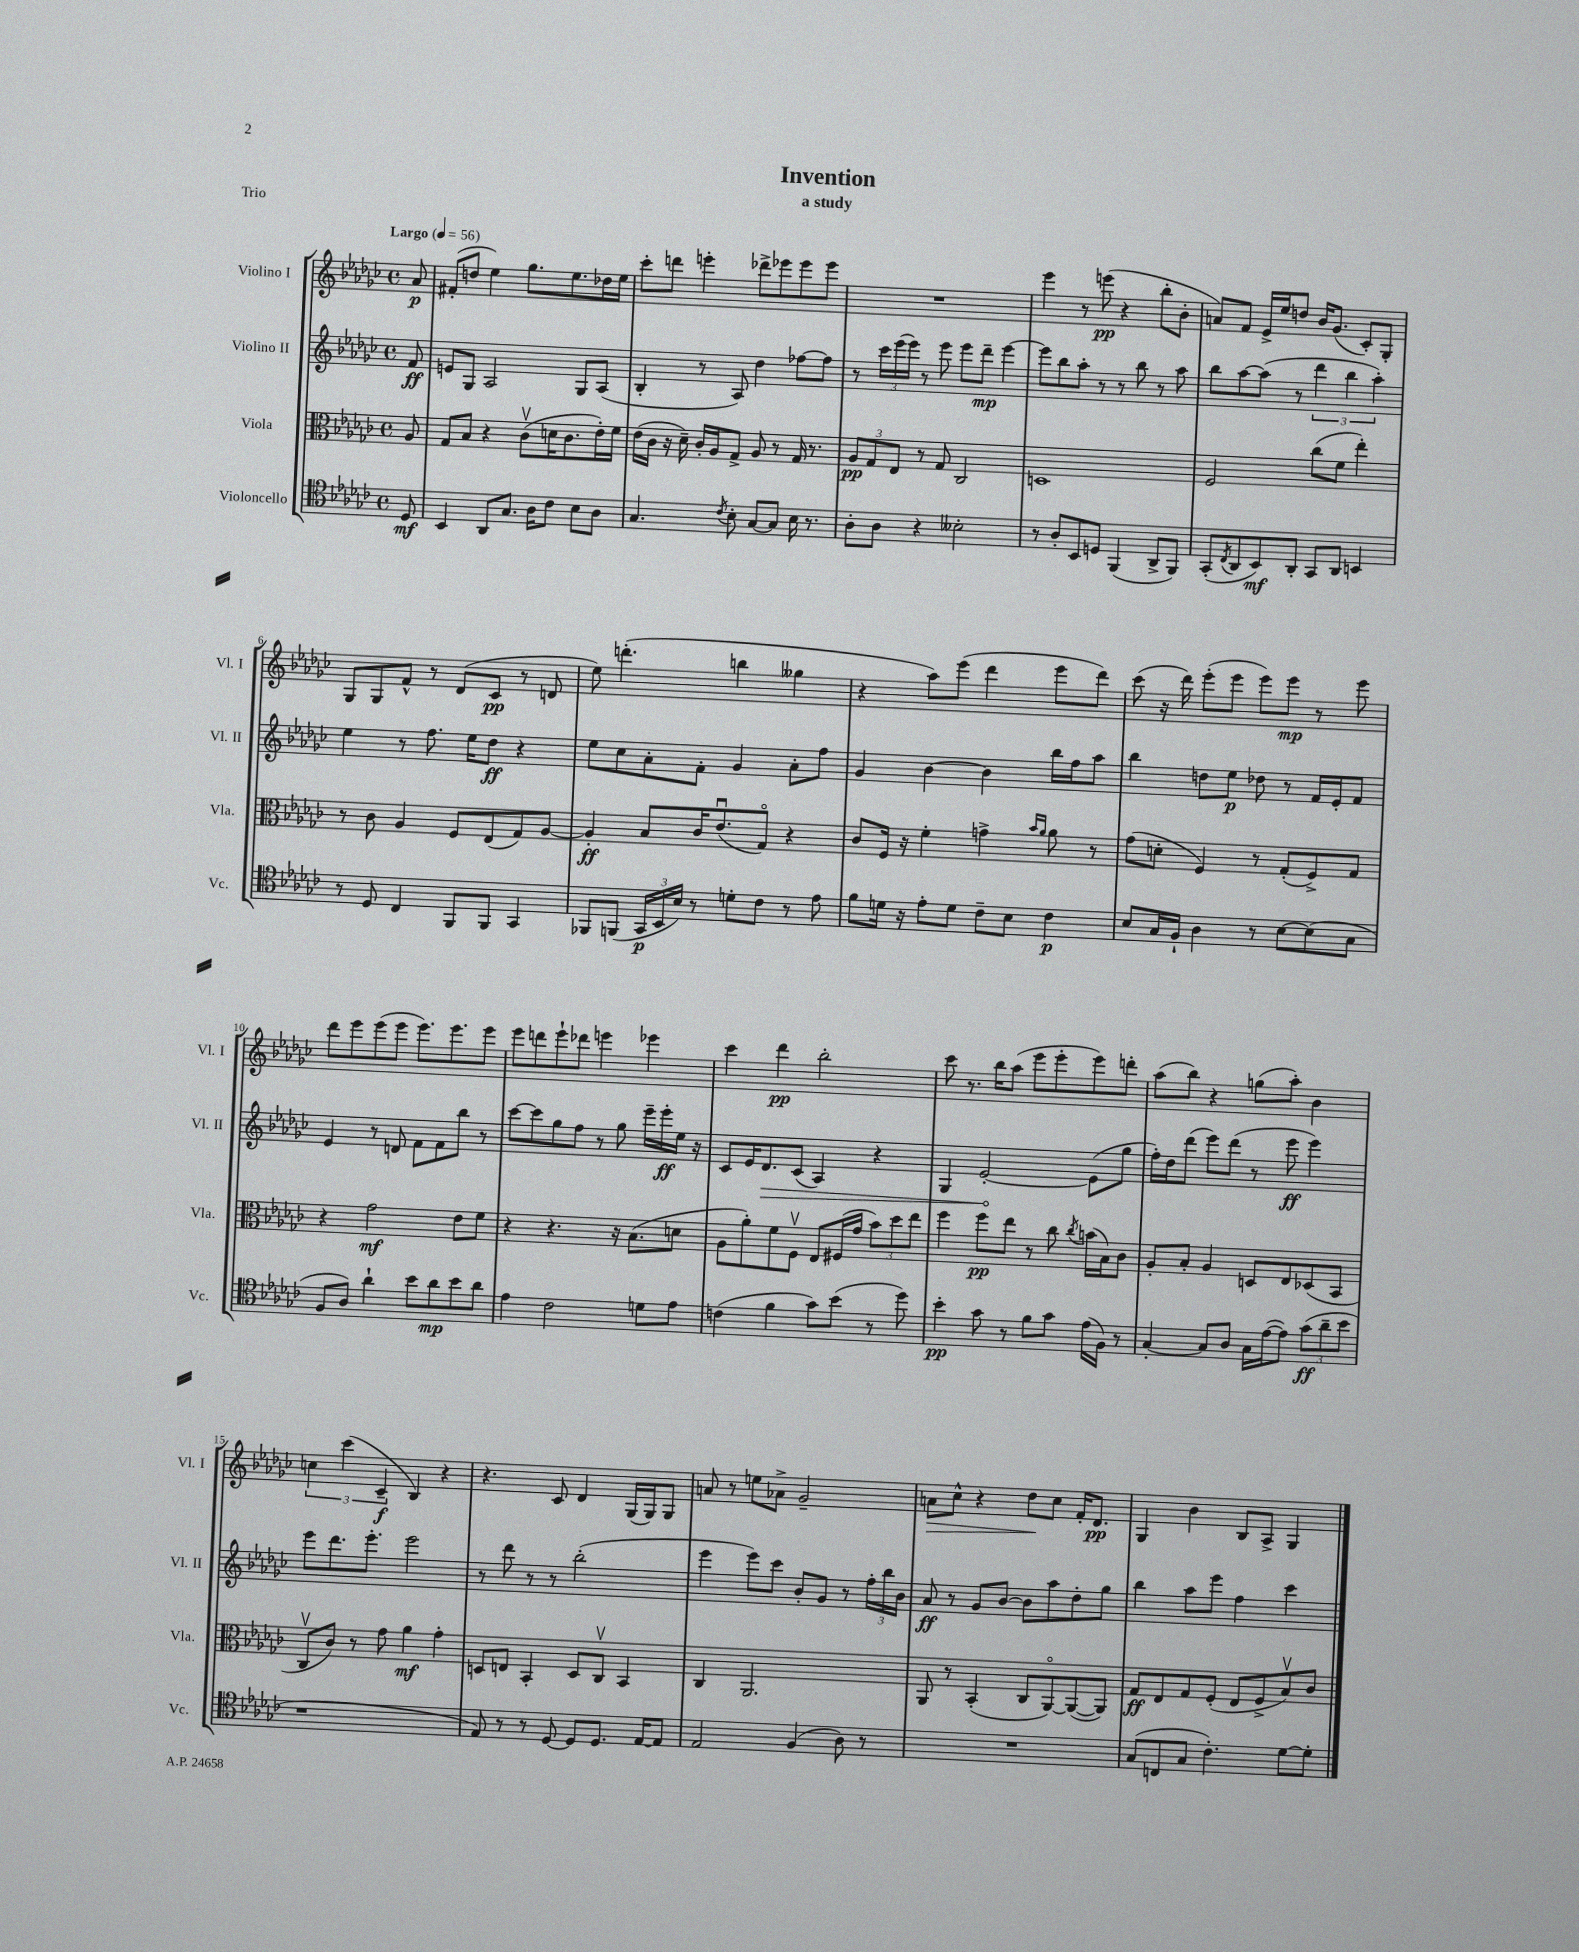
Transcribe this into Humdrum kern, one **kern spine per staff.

**kern	**kern	**kern	**kern
*staff4	*staff3	*staff2	*staff1
*clefC4	*clefC3	*clefG2	*clefG2
*k[b-e-a-d-g-c-]	*k[b-e-a-d-g-c-]	*k[b-e-a-d-g-c-]	*k[b-e-a-d-g-c-]
*M4/4	*M4/4	*M4/4	*M4/4
*met(c)	*met(c)	*met(c)	*met(c)
*MM56	*MM56	*MM56	*MM56
8D-/	8A-/	8f/	8a-/
=	=	=	=
4BB-/	8G-/L	8e/L	(8f#'/L
.	8B-/J	8G-/J	8dd/J
8AA-/L	4r	2A-/	4ee-\)
8.G-/J	.	.	.
.	(8c-v\L	.	8.gg-\L
16A-\LK	.	.	.
8c-\J	16d\K	.	.
.	8.c-\	.	8.ee-\
8B-\L	.	8G-/L	.
8A-\J	16e-'\L)	(8A-/J	16dd-\L
.	16f\JJ	.	16ee-\JJ
=	=	=	=
4.G-/	(16e-\LL	4B-'/	8ccc-'\L
.	16c-\JJ	.	.
.	16r	.	8ddd\J
.	16d-~\)	.	.
.	16c-'/LL	8r	4eee'\
.	16A-/J	.	.
8qc-/	.	.	.
8B-'\	8G-^/J	8A-/)	.
[8G-/L	8A-/	4dd-\	8ddd-^\L
8G-/]J	8r	.	8eee-\
16B-\	16G-/	[8ff-\L	8eee-\
8.r	8.r	.	.
.	.	8ff-\]J	8eee-\J
=	=	=	=
8A-'\L	12A-/L	8r	1r
.	12G-/	.	.
8A-\J	.	24ccc-\LL	.
.	12E-/J	(24eee-\	.
.	.	24eee-\JJ)	.
4r	8r	8r	.
.	8G-/	8eee-\	.
2B--'\	2C-/	8eee-\L	.
.	.	8ddd-~\J	.
.	.	[4eee-\	.
=	=	=	=
8r	1D	8eee-\]L	4eee-\
8A-'/L	.	8bb-\	.
8BB-/	.	8aa-'\J	8r
8D/J	.	8r	(8eee\
(4FF/	.	8r	4r
.	.	8bb-\	.
8AA-^/L	.	8r	8bb-'\L
8FF/J)	.	8aa-\	8b-'\J
=	=	=	=
(8GG-'/L	2F/	8bb-\L	8a/L)
8qC-/	.	.	.
8AA-/	.	[8aa-\	8f/J
8BB-/)	.	(8aa-\]J	16e-^/LL
.	.	.	16ee-/J
8AA-'/J	.	8r	8dd/J
8GG-/L	(8cc-\L	6ddd-\	16b-/LK
.	.	.	(8.g-/J
8AA-/J	8f\J	.	.
.	.	6bb-\	.
4BB/	4ee-'\)	.	8c-'/L)
.	.	6aa-'\)	.
.	.	.	8G-'/J
=	=	=	=
8r	8r	4ee-\	8G-/L
8D-/	8c-\	.	8G-/
4C-/	4A-/	8r	8f^^/J
.	.	8.ff\	8r
8FF/L	8F/L	.	(8d-/L
.	.	16ee-\LK	.
8FF/J	(8E-/	8dd-\J	8c-/J
4GG-/	8G-/)	4r	8r
.	[8A-/J	.	8d/
=	=	=	=
8FF-/L	4A-'/]	8ee-\L	8ee-\)
(8FF/J	.	8cc-\	(4.ddd'\
24GG-/LL	8B-/L	8a-'\	.
24BB-/	.	.	.
24B-/JJ)	.	.	.
8r	16c-/K	8f'\J	.
.	(8.e-u/	.	.
8d'\L	.	4g-/	4bb\
8c-\J	8G-o/J)	.	.
8r	4r	8a-'\L	4gg--\
8e-\	.	8ff\J	.
=	=	=	=
8f\L	8c-/L	4g-/	4r
16d\Jk	16F/Jk	.	.
16r	16r	.	.
8e-'\L	4f'\	[4b-\	8aa-\L)
8d\J	.	.	(8eee-\J
8c-~\L	4g^\	4b-\]	4ddd-\
8B-\J	.	.	.
.	16qqb-/LL	.	.
.	16qqa-/JJ	.	.
4c-\	8a-\	16bb-\LL	8eee-\L
.	.	16ff\J	.
.	8r	8aa-\J	8ddd-\J)
=	=	=	=
8B-/L	(8g-\L	4bb-\	(8ccc-\
16G-/L	8d'\J	.	16r
16F`/JJ	.	.	16ddd-\)
4A-\	4F/)	8dd\L	(8eee-'\L
.	.	8ee-\J	8eee-\J
8r	8r	8dd-\	8eee-\L)
[8B-\L	(8G-'/L	8r	8eee-\J
(8B-\]	8F^/)	16f/LL	8r
.	.	16e-'/J	.
8G-\J	8G-/J	8f/J	8eee-\
=	=	=	=
8F/L	4r	4e-/	8ddd-\L
8A-/J)	.	.	8eee-\
4a-`\	2g-\	8r	(8eee-\
.	.	8d/	8eee-\J
8b-\L	.	8f\L	8.eee-\L)
8a-\	.	8f\	.
.	.	.	8.eee-\
8b-\	8e-\L	8bb-\J	.
8a-\J	8f\J	8r	8eee-\J
=	=	=	=
4e-\	4r	[8ccc-\L	8eee-\L
.	.	8ccc-\]	8ddd\
2c-\	4.r	8gg-\	8eee-`\
.	.	8ff\J	8ddd-\J
.	.	8r	4eee\
.	16r	8gg-\	.
.	(8.B-\L	.	.
8d\L	.	16eee-~\LL	4eee-\
.	.	16eee-'\	.
8e-\J	8d\J	16ee-\JJ	.
.	.	16r	.
=	=	=	=
(4c\	8A-\L	8c-/L	4ccc-\
.	8a-'\)	16e-/K	.
.	.	8.d-/	.
4f\	8f\	.	4ddd-\
.	8Fv\J	(8c-/J	.
8g-\L)	8E-/L	4A-/)	2bb-'\
(8b-\J	(16F#/L	.	.
.	16g-/JJ	.	.
8r	12b-\L)	4r	.
.	12dd-\	.	.
8dd-\)	.	.	.
.	12ee-\J	.	.
=	=	=	=
4b-'\	4ff\	4G-/	8ccc-\
.	.	.	8.r
8g-\	8ff\L	[2e-'/	.
.	.	.	16bb-\LK
8r	8ee-\J	.	(8aa-\J
8f\L	8r	.	8eee-\L
8g-\J	8cc-\	.	8eee-'\
.	8qcc-/	.	.
(16e-\LL	(16b\LL	(8e-\]L	8eee-\)
16F\JJ)	16B-\J)	.	.
8r	8c-\J	8gg-\J	8ddd'\J
=	=	=	=
[4G-'/	8A-'/L	16ff'\LL)	(8aa-\L
.	.	16dd-\J	.
.	8B-'/J	(8ddd-\J	8bb-\J)
8G-/]L	4A-/	8eee-\L)	4r
8A-/J	.	(8ddd-\J	.
16G-\LL	8D/L	8r	(8gg\L
([16e-\J	.	.	.
8e-\]J)	8E-/	8eee-\	8aa-'\J)
(12g-\L	(8D-/	4eee-\)	4b-\
12a-~\	.	.	.
.	8BB-/J	.	.
12b-\J	.	.	.
=	=	=	=
1r	8C-v/L	8eee-\L	6cc\
.	8c-/J)	8.ddd-\	.
.	.	.	(6ccc-\
.	8r	.	.
.	.	8.eee-'\J	.
.	.	.	6c-~/
.	8g-\	.	.
.	4a-\	2eee-\	4B-/)
.	4g-'\	.	4r
=	=	=	=
8E-/)	8D/L	8r	4.r
8r	8E/J	8ddd-\	.
8r	4BB-'/	8r	.
[8D-/	.	8r	8c-/
8D-/]L	8D/L	(2bb-'\	4d-/
8.D-/J	8C-v/J	.	.
.	4BB-/	.	(16G-/LL
[16E-/LK	.	.	16G-/J)
8E-/]J	.	.	8G-/J
=	=	=	=
2E-/	4C-/	4eee-\	8a/
.	.	.	8r
.	2.AA-/	8eee-\L)	8ee\L
.	.	8ccc-\J	8a-^\J
(4F/	.	8b-'/L	2g-~/
.	.	8g-/J	.
8A-\)	.	8r	.
8r	.	24ff'\LL	.
.	.	24bb-\	.
.	.	24b-\JJ	.
=	=	=	=
1r	8AA-/	8a-/	8a\L
.	8r	8r	8cc-^^\J
.	(4BB-'/	8g-/L	4r
.	.	[8b-/J	.
.	8C-/L	8b-\]L	8dd-\L
.	[8AA-o/)	8aa-\	8cc-\J
.	(8AA-/_	8dd-'\	16f'/LK
.	.	.	8.d-/J
.	8AA-/]J)	8gg-\J	.
=	=	=	=
(8G-/L	8G-/L	4bb-\	4G-/
8C/	8E-/	.	.
8G-/J	8G-/	8aa-\L	4b-\
4.c-'\)	(8F'/J	8eee-\J	.
.	8E-/L	4ff\	8B-/L
.	8F^/	.	8A-^/J
[8d-\L	8B-v/)	4ccc-\	4G-/
8d-'\]J	8c-/J	.	.
==	==	==	==
*-	*-	*-	*-
